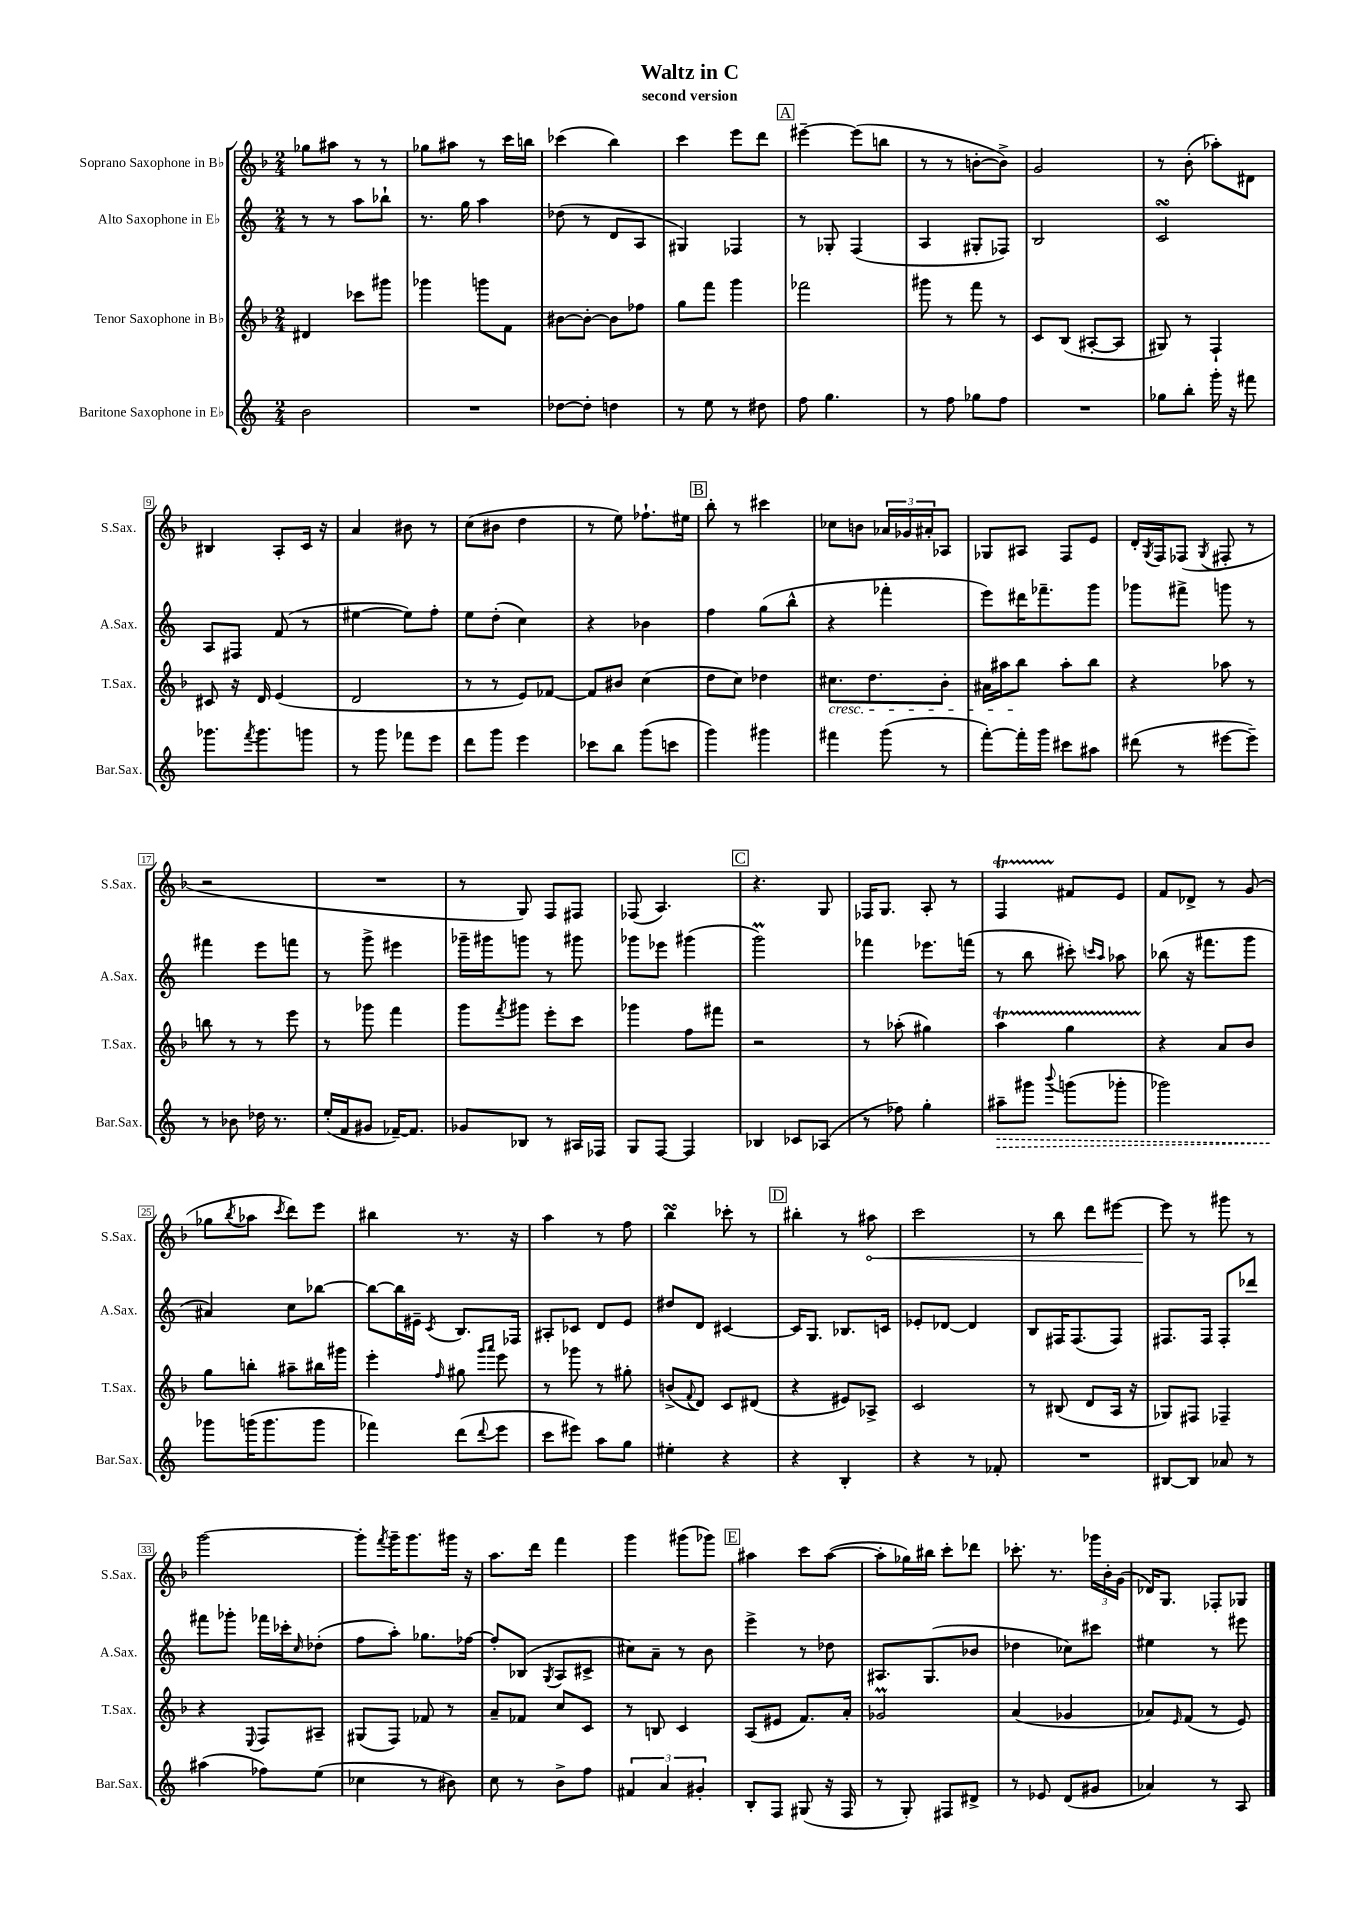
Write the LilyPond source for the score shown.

\header { title = "Waltz in C" subtitle = "second version" }
<<
\new StaffGroup <<
\new Staff = "s0" \with { instrumentName = "Soprano Saxophone in Bb" shortInstrumentName = "S.Sax." } {
    \clef treble \key f \major \numericTimeSignature \time 2/4
    ges''8 ais''8 r8 r8 |
    ges''8 ais''8 r8 c'''16 b''16 |
    ces'''4( bes''4) |
    c'''4 e'''8 d'''8 |
    \mark \markup { \box "A" } eis'''4~-- eis'''8( b''8 |
    r8 r8 b'8~-. b'8->) |
    g'2 |
    r8 bes'8-.( aes''8-.) dis'8 |
    bis4 a8-. c'16 r16 |
    a'4 bis'8 r8 |
    c''8( bis'8 d''4 |
    r8 e''8) fes''8.-! eis''16 |
    \mark \markup { \box "B" } bes''8-. r8 cis'''4 |
    ces''8 b'8 \tuplet 3/2 { aes'16 ges'16 ais'16-. } aes8 |
    ges8 ais8 f8 e'8 |
    d'16-. \acciaccatura { g8 } f16 fes8( \acciaccatura { g8 } fis8-. r8 |
    r2 |
    R2 |
    r8 g8) f8 fis8 |
    fes8( a4.) |
    \mark \markup { \box "C" } r4. g8 |
    fes16 g8. a8-. r8 |
    f4\startTrillSpan fis'8\stopTrillSpan e'8 |
    f'8 des'8-> r8 g'8( |
    ges''8 \acciaccatura { bes''8 } aes''8 \acciaccatura { c'''8 } d'''8) e'''8 |
    bis''4 r8. r16 |
    a''4 r8 f''8 |
    bes''4\turn ces'''8-. r8 |
    \mark \markup { \box "D" } bis''4-. r8 \once \override Hairpin.circled-tip = ##t ais''8\< |
    c'''2 |
    r8 bes''8 d'''8 eis'''8~ |
    eis'''8\! r8 gis'''8 r8 |
    g'''2~ |
    g'''8-. \acciaccatura { f'''8 } g'''16-- g'''8. gis'''16 r16 |
    a''8. d'''16 f'''4 |
    g'''4 gis'''8( ges'''8) |
    \mark \markup { \box "E" } ais''4 c'''8 ais''8~( |
    ais''8-. ges''16) bis''16 c'''8-. des'''8 |
    ces'''8.-. r8. \tuplet 3/2 { ges'''16 bes'16-. g'16( } |
    des'16) g8. fes8-. ges8 \bar "|." |
}
\new Staff = "s1" \with { instrumentName = "Alto Saxophone in Eb" shortInstrumentName = "A.Sax." } {
    \clef treble \key c \major \numericTimeSignature \time 2/4
    r8 r8 a''8 bes''8-! |
    r8. g''16 a''4 |
    des''8( r8 d'8 a8 |
    gis4) fes4 |
    \mark \markup { \box "A" } r8 ges8-. f4( |
    a4 gis8-. fes8) |
    b2 |
    c'2\turn |
    a8 fis8 f'8( r8 |
    eis''4~ eis''8) f''8-. |
    e''8 d''8-.( c''4) |
    r4 bes'4 |
    \mark \markup { \box "B" } f''4 g''8( b''8-^ |
    r4 fes'''4-. |
    e'''8) dis'''16 fes'''8.-- g'''8 |
    ges'''8 fis'''8-> g'''8 r8 |
    fis'''4 e'''8 f'''8 |
    r8 g'''8-> eis'''4 |
    ges'''16-- gis'''16 g'''8 r8 gis'''8 |
    ges'''8 ees'''8 gis'''4( |
    \mark \markup { \box "C" } g'''2\prall) |
    fes'''4 ees'''8. f'''16( |
    r8 b''8 cis'''8-.) \grace { c'''16 a''16 } aes''8 |
    bes''8( r16 fis'''8. g'''8 |
    ais'4) c''8 bes''8~ |
    bes''8~ bes''16 eis'16-- \acciaccatura { c'8 } b8. fes16 |
    ais8-. ces'8 d'8 e'8 |
    dis''8 d'8 cis'4~ |
    \mark \markup { \box "D" } cis'16 g8. bes8. c'16 |
    ees'8-. des'8~ des'4 |
    b8 fis16 fis8.( fis8) |
    fis8. fis16 fis8-. des'''8 |
    fis'''8 ges'''8-. fes'''16 ces'''16-. \grace { c''16 } des''8-.( |
    f''8 a''8-.) ges''8. fes''16~ |
    fes''8-. bes8( \acciaccatura { g8 } a8 cis'8-> |
    cis''8) a'8-- r8 b'8 |
    \mark \markup { \box "E" } e'''4-> r8 des''8 |
    ais8. g8.( bes'8 |
    des''4 ces''8) cis'''8 |
    eis''4 r8 eis'''8 \bar "|." |
}
\new Staff = "s2" \with { instrumentName = "Tenor Saxophone in Bb" shortInstrumentName = "T.Sax." } {
    \clef treble \key f \major \numericTimeSignature \time 2/4
    dis'4 ces'''8 gis'''8 |
    ges'''4 g'''8 f'8 |
    bis'8~ bis'8~-. bis'8 fes''8 |
    g''8 f'''8 g'''4 |
    \mark \markup { \box "A" } fes'''2 |
    gis'''8 r8 f'''8 r8 |
    c'8 bes8( ais8~-. ais8 |
    gis8) r8 f4-! |
    cis'8 r16 d'16 e'4( |
    d'2 |
    r8 r8 e'8) fes'8~ |
    fes'8 bis'8 c''4( |
    \mark \markup { \box "B" } d''8 c''8) des''4 |
    cis''8.\cresc d''8. bes'8-. |
    ais'16 ais''16 bes''8\! ais''8-. bes''8 |
    r4 aes''8 r8 |
    b''8 r8 r8 e'''8 |
    r8 ges'''8 f'''4 |
    g'''8 \acciaccatura { f'''8 } gis'''8 e'''8-. c'''8 |
    ges'''4 f''8 fis'''8 |
    \mark \markup { \box "C" } r2 |
    r8 aes''8-.( gis''4) |
    a''4\startTrillSpan g''4 |
    r4\stopTrillSpan a'8 bes'8 |
    g''8 b''8-. ais''8-- bis''16 gis'''16 |
    e'''4-. \grace { f''16 } gis''8 \grace { g'''16 a'''16 } e'''8 |
    r8 ges'''8 r8 gis''8-. |
    b'8->( \appoggiatura { f'8 } d'8) c'8 dis'8( |
    \mark \markup { \box "D" } r4 eis'8) aes8-> |
    c'2 |
    r8 bis8( d'8 a16 r16 |
    ges8) fis8 fes4-- |
    r4 \appoggiatura { e8 } f8 ais8-- |
    gis8( f8) fes'8 r8 |
    a'8-- fes'8 c''8 c'8 |
    r8 b8 c'4 |
    \mark \markup { \box "E" } a8( eis'8 f'8.) a'16-. |
    ges'2\prall |
    a'4( ges'4 |
    aes'8) \grace { e'16 } f'8( r8 e'8) \bar "|." |
}
\new Staff = "s3" \with { instrumentName = "Baritone Saxophone in Eb" shortInstrumentName = "Bar.Sax." } {
    \clef treble \key c \major \numericTimeSignature \time 2/4
    b'2 |
    R2 |
    des''8~ des''8-. d''4 |
    r8 e''8 r8 dis''8 |
    \mark \markup { \box "A" } f''8 g''4. |
    r8 f''8 ges''8 f''8 |
    R2 |
    ges''8 b''8-. g'''16-. r16 fis'''8 |
    ges'''8. \acciaccatura { f'''8 } ges'''8. g'''8 |
    r8 g'''8 fes'''8 e'''8 |
    d'''8 g'''8 e'''4 |
    ces'''8 b''8 g'''8( c'''8 |
    \mark \markup { \box "B" } g'''4) gis'''4 |
    fis'''4 g'''8( r8 |
    f'''8~-.) f'''16-. g'''16 cis'''8 ais''8 |
    dis'''8( r8 eis'''8~ eis'''8--) |
    r8 bes'8 des''16 r8. |
    e''16-.( f'16 gis'8 fes'16~--) fes'8. |
    ges'8 bes8 r8 ais16 fes16 |
    g8 f8~ f4 |
    \mark \markup { \box "C" } bes4 ces'8 aes8( |
    r8 fes''8) g''4-. |
    \once \override Hairpin.style = #'dashed-line ais''8--\> gis'''8 \appoggiatura { b'''8 } g'''8( ges'''8-. |
    ges'''2) |
    ges'''8\! g'''16( g'''8. g'''8 |
    fes'''4) d'''8( \appoggiatura { d'''8 } e'''8 |
    c'''8 eis'''8) a''8 g''8 |
    eis''4-. r4 |
    \mark \markup { \box "D" } r4 b4-. |
    r4 r8 fes'8-. |
    R2 |
    bis8~ bis8 aes'8 r8 |
    ais''4( fes''8) e''8( |
    ces''4 r8 bis'8) |
    c''8 r8 b'8-> f''8 |
    \tuplet 3/2 { fis'4 a'4 gis'4-. } |
    \mark \markup { \box "E" } b8-. f8 gis8( r16 f16 |
    r8 g8-.) fis8 dis'8-> |
    r8 ees'8 d'8( gis'8 |
    aes'4) r8 a8 \bar "|." |
}
>>
>>
\layout { \context { \Score \override BarNumber.stencil = #(make-stencil-boxer 0.1 0.3 ly:text-interface::print) } }
